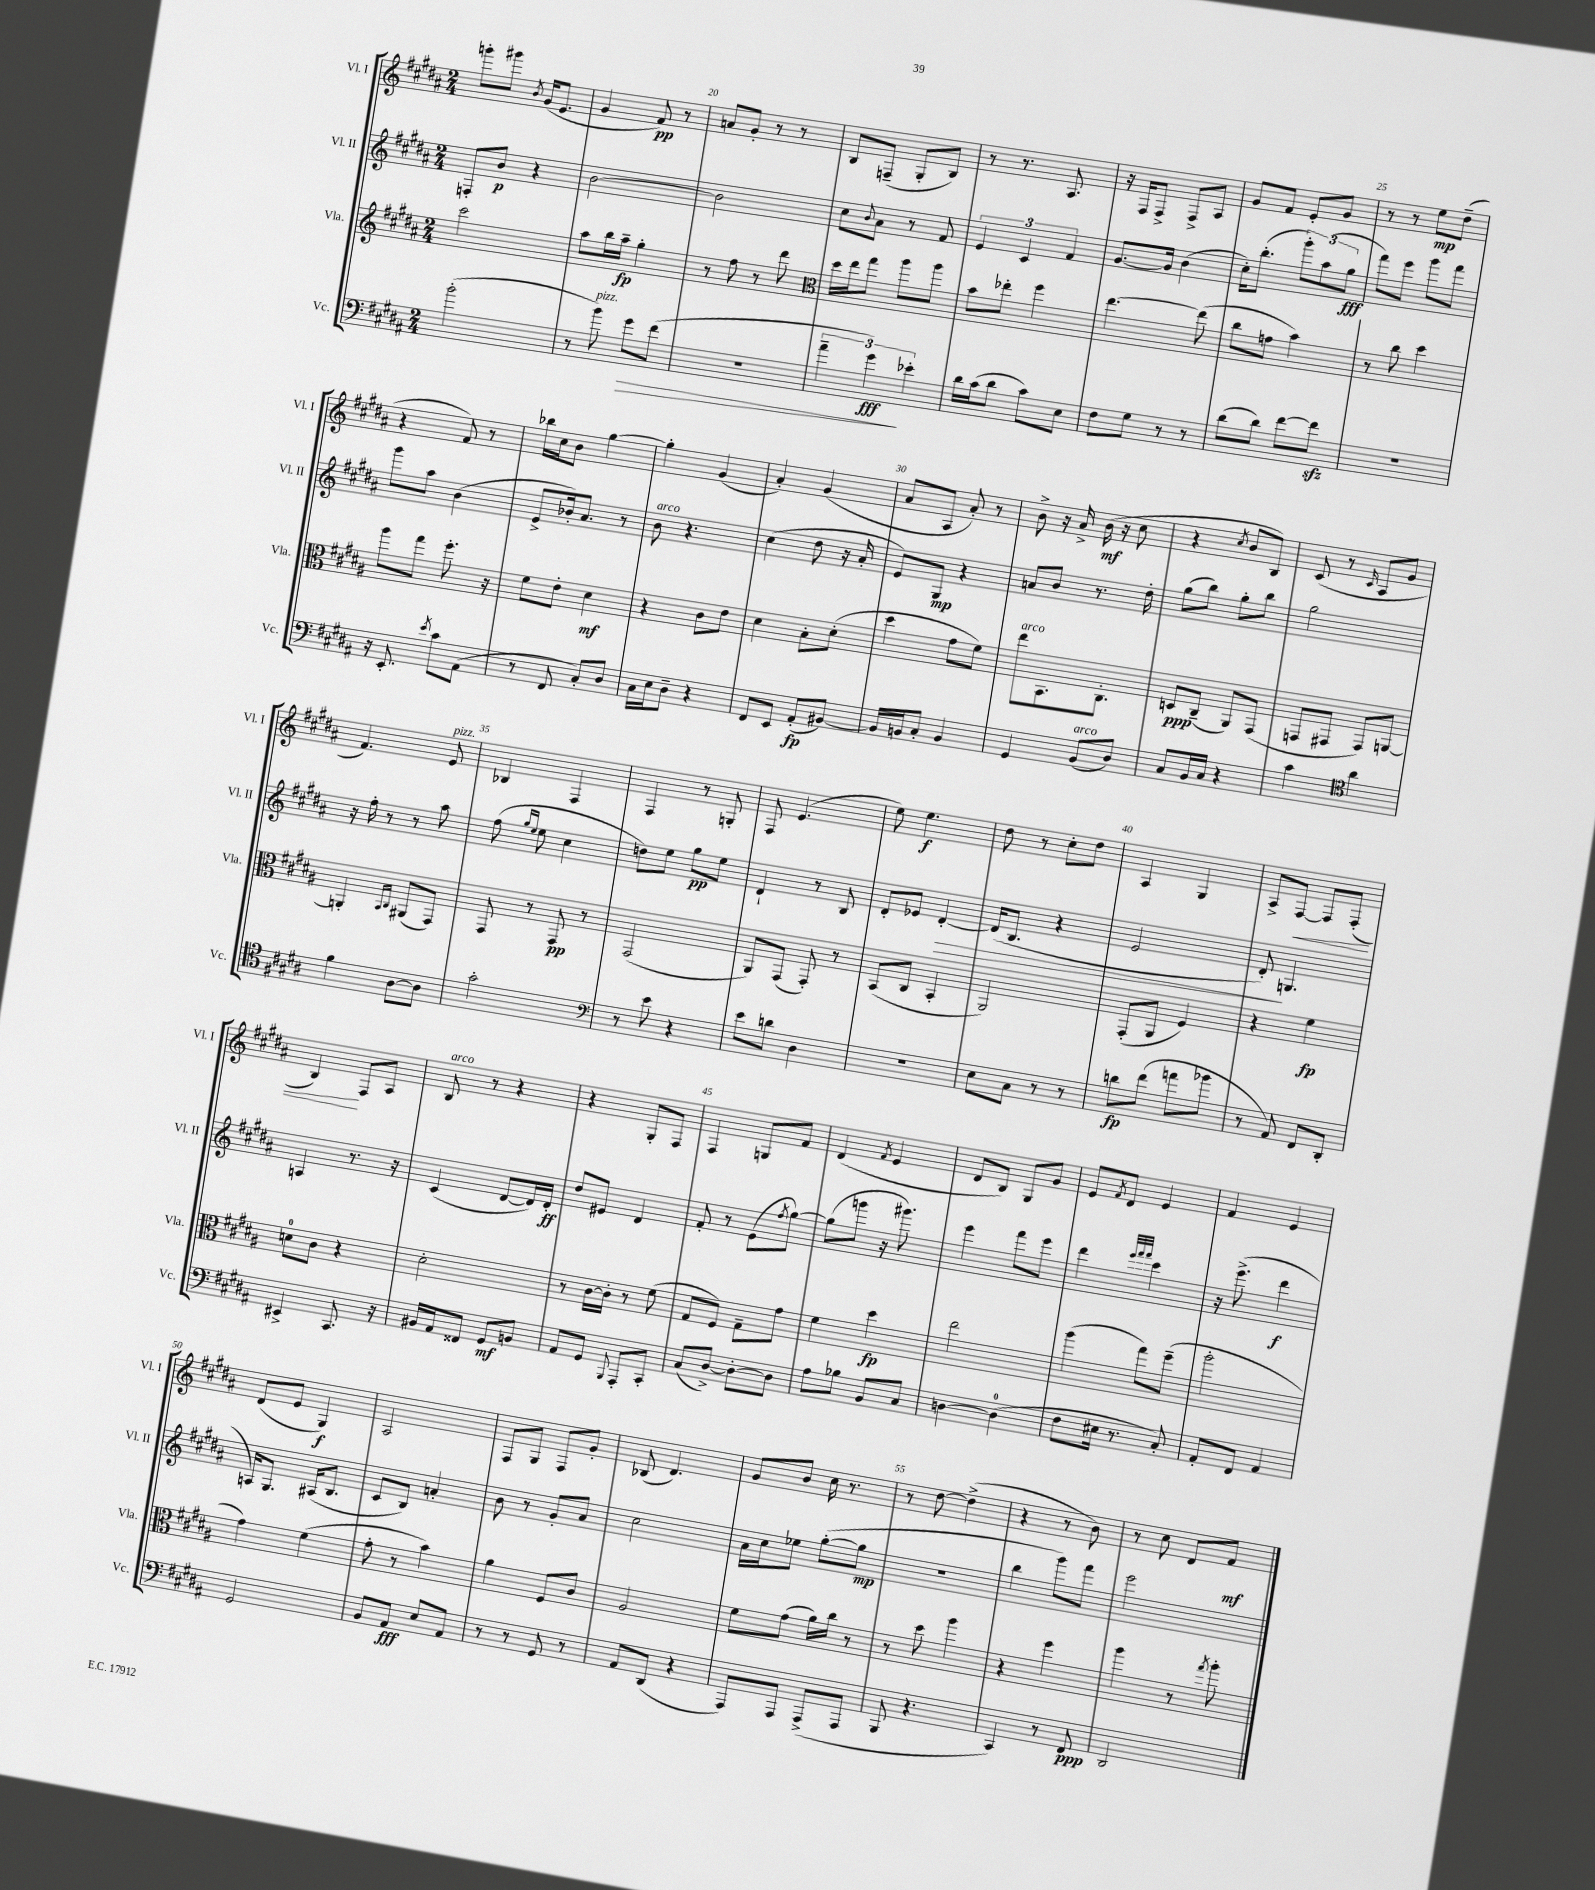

**kern	**kern	**kern	**kern
*staff4	*staff3	*staff2	*staff1
*clefF4	*clefG2	*clefG2	*clefG2
*k[f#c#g#d#a#]	*k[f#c#g#d#a#]	*k[f#c#g#d#a#]	*k[f#c#g#d#a#]
*M2/4	*M2/4	*M2/4	*M2/4
(2b'	2ccc#	8F'	8ggg'
.	.	8b	8ggg#
.	.	.	8qb
.	.	4r	(16g#
.	.	.	8.e
=	=	=	=
8r	8aa#	[2b	4g#
8b)	16bb	.	.
.	16aa#~	.	.
8g#	4gg#'	.	8f#)
(8f#	.	.	8r
=	=	=	=
2r	8r	2b]	8a
.	8ff#	.	8g#'
.	8r	.	8r
.	8ddd#	.	8r
=	=	=	=
*	*clefC3	*	*
6a#~	16dd#	8cc#	8B
.	16ee	.	.
.	.	8qqb	.
.	8gg#	8a#	(8F~
6g#)	.	.	.
.	8aa#	8r	8G#'
6e-'	.	.	.
.	8aa#	8f#	8B)
=	=	=	=
16d#	8b	6e	8r
(16c#	.	.	.
8d#	8ee-'	.	8.r
.	.	6c#	.
8c#)	4ff#	.	.
.	.	.	8.A#
.	.	6f#	.
8E	.	.	.
=	=	=	=
8F#	[4.ee	[8.g#	16r
.	.	.	16F#
8G#	.	.	8F#^
.	.	16g#]	.
8r	.	(4b	8F#^
8r	(8ee]	.	8A#
=	=	=	=
(8d#	8cc#	16cc#')	8g#
.	.	(8.bb'	.
8d#)	8g	.	8f#
[8f#	4b)	12ggg#')	8e'
.	.	(12aa#	.
8f#]	.	.	8g#
.	.	12gg#	.
=	=	=	=
2r	8r	8fff#)	8r
.	8cc#	8eee	8r
.	4dd#	8ggg#	8ee
.	.	8fff#	(8dd#~
=	=	=	=
16r	8aa#	8ggg#	4r
8.EE'	.	.	.
.	8gg#	8aa#	.
8qe	.	.	.
8c#	8.ff#'	(4b	8f#)
(8AA#	.	.	8r
.	16r	.	.
=	=	=	=
8r	8f#	8e^	16bb-
.	.	.	16cc#
8FF#	8e'	16b-')	8b
.	.	8.a#	.
8C#')	4d#	.	[4gg#
8D#	.	8r	.
=	=	=	=
16C#	4r	8b	4gg#']
16E	.	.	.
8D#~	.	4.r	.
4r	8c#	.	(4g#
.	8e	.	.
=	=	=	=
8FF#	4d#	(4cc#	4a#')
8EE	.	.	.
(8AA#'	8B'	8dd#	(4g#
[8BB#)	(8d#'	16r	.
.	.	16a#'	.
=	=	=	=
16BB#]	4dd#	8e)	8a#
16BB	.	.	.
8C#'	.	8G#	8A#
4BB	8g#	4r	8a#')
.	8f#)	.	8r
=	=	=	=
4GG#	8ee	8a	8b^
.	8.BB	8b	16r
.	.	.	16a#^
(8BB	.	8.r	(16b
.	8.C#'	.	16r
8D#)	.	.	8cc#
.	.	16dd#'	.
=	=	=	=
8C#	8D	(8gg#	4r
16BB	(8C#~	8bb)	.
16C#	.	.	.
.	.	.	8qcc#
4r	8AA#)	8gg#'	8b
.	(8GG#	8bb	8B)
=	=	=	=
4c#	8GG	2gg#	(8c#
.	8GG#	.	8r
*clefC4	*	*	*
.	.	.	16qqc#
4a#	8GG#)	.	8A#
.	[8AA	.	8g#
=	=	=	=
4f#	4AA']	16r	4.f#)
.	.	16ff#'	.
.	.	8r	.
.	16qqBB	.	.
.	16qqC#	.	.
[8A#	(8AA#	8r	.
8A#]	8GG#)	8aa#	8e
=	=	=	=
2g#'	8GG#	(8ff#	4B-
.	.	16qqgg#	.
.	.	16qqee	.
.	8r	8ee	.
.	8GG#	4cc#	4F#
.	8r	.	.
=	=	=	=
*clefF4	*	*	*
8r	(2GG#	8dd)	4F#
8e	.	8ee	.
4r	.	8gg#	8r
.	.	8ee	8G'
=	=	=	=
8e	8AA#)	4d#`	8F#
8d	(8GG#	.	(4.e
4D#	8GG#')	8r	.
.	8r	8B	.
=	=	=	=
2r	(8BB	8d#'	8ee)
.	8C#	8e-	4.ee
.	4BB'	[4d#'	.
=	=	=	=
8E	2AA#)	(16d#]	8dd#
.	.	8.B	.
8C#	.	.	8r
8r	.	4r	8cc#'
8r	.	.	8dd#
=	=	=	=
8d	(8GG#'	2e	4A#
(8f#	8AA#	.	.
8a	4F#)	.	4G#
8b-	.	.	.
=	=	=	=
8r	4r	8d#')	8A#^
8AA#)	.	4.G	[8F#
8FF#	4f#	.	8F#]
8DD#'	.	.	(8F#'
=	=	=	=
4EE#^	8d	4A	4B)
.	8c#	.	.
8.CC#	4r	8.r	8F#
.	.	.	8A#
16r	.	16r	.
=	=	=	=
16BB#	2d#'	(4c#	8B
16AA#	.	.	.
8FF##	.	.	8r
8GG#	.	[8d#	4r
8BB	.	16d#])	.
.	.	16d#'	.
=	=	=	=
8AA#	8r	8dd#	4r
8GG#	[16c#	8e#	.
.	16c#']	.	.
8qqBBB	.	.	.
8AAA#'	8r	4d#	8G#'
8CC#'	(8f#	.	8F#
=	=	=	=
(8C#	8G#	8f#'	4F#
[8D#^)	8F#)	8r	.
8D#'_	8G#~	(8e	8G
.	.	8qff#	.
8D#]	8g#	[8gg#)	8f#
=	=	=	=
8A#	4f#	(8gg#]	(4d#
8B-	.	8ggg	.
.	.	.	8qf#
8BB	4dd#	16r	4e
.	.	8.ggg#)	.
8C#	.	.	.
=	=	=	=
[4D	2ee	4eee	8d#
.	.	.	8B)
(4D]	.	8fff#	8G#
.	.	8eee	8g#
=	=	=	=
8F#	(4aa#	4ddd#	8e
.	.	.	8qf#
16E#	.	.	8d#
8.r	.	.	.
.	.	32qqeee	.
.	.	32qqfff#	.
.	.	32qqfff#	.
.	8gg#)	4ccc#	4e
8C#')	(8ff#~	.	.
=	=	=	=
8AA#'	2aa#'	16r	4f#
.	.	(8.eee^	.
8FF#	.	.	.
4AA#	.	4ddd#	4e
=	=	=	=
2GG#	4g#)	16A)	(8d#
.	.	8.G#	.
.	.	.	8e
.	(4f#	(16A#	4G#)
.	.	8.B	.
=	=	=	=
8BB	8g#'	8c#	2A#
8AA#	8r	8B)	.
8E	4b)	4a'	.
8AA#	.	.	.
=	=	=	=
8r	4a#	8b	8F#
8r	.	8r	8G#
8GG#	8F#	8g#'	8F#
8r	8c#	8a#	8g#'
=	=	=	=
8AA#	2A#	2cc#	(8B-
(8DD#	.	.	4.d#)
4r	.	.	.
=	=	=	=
8AAA#)	8f#	16a#	8g#
.	.	16cc#	.
8AAA#	(8g#	8ee-	8b
(8AAA#^	16a#)	([8gg#'	16cc#
.	16cc#	.	8.r
8AAA#	8r	8gg#]	.
=	=	=	=
8BBB	8r	2r	8r
4.r	8dd#	.	[8dd#
.	4aa#	.	(4dd#^]
=	=	=	=
4CC#)	4r	4bb	4r
8r	4ff#	8ggg#)	8r
8FF#	.	8fff#	8b)
=	=	=	=
2DD#	4aa#	2eee	8r
.	.	.	8cc#
.	8r	.	8d#
.	8qgg#	.	.
.	8aa#'	.	8f#
==	==	==	==
*-	*-	*-	*-
